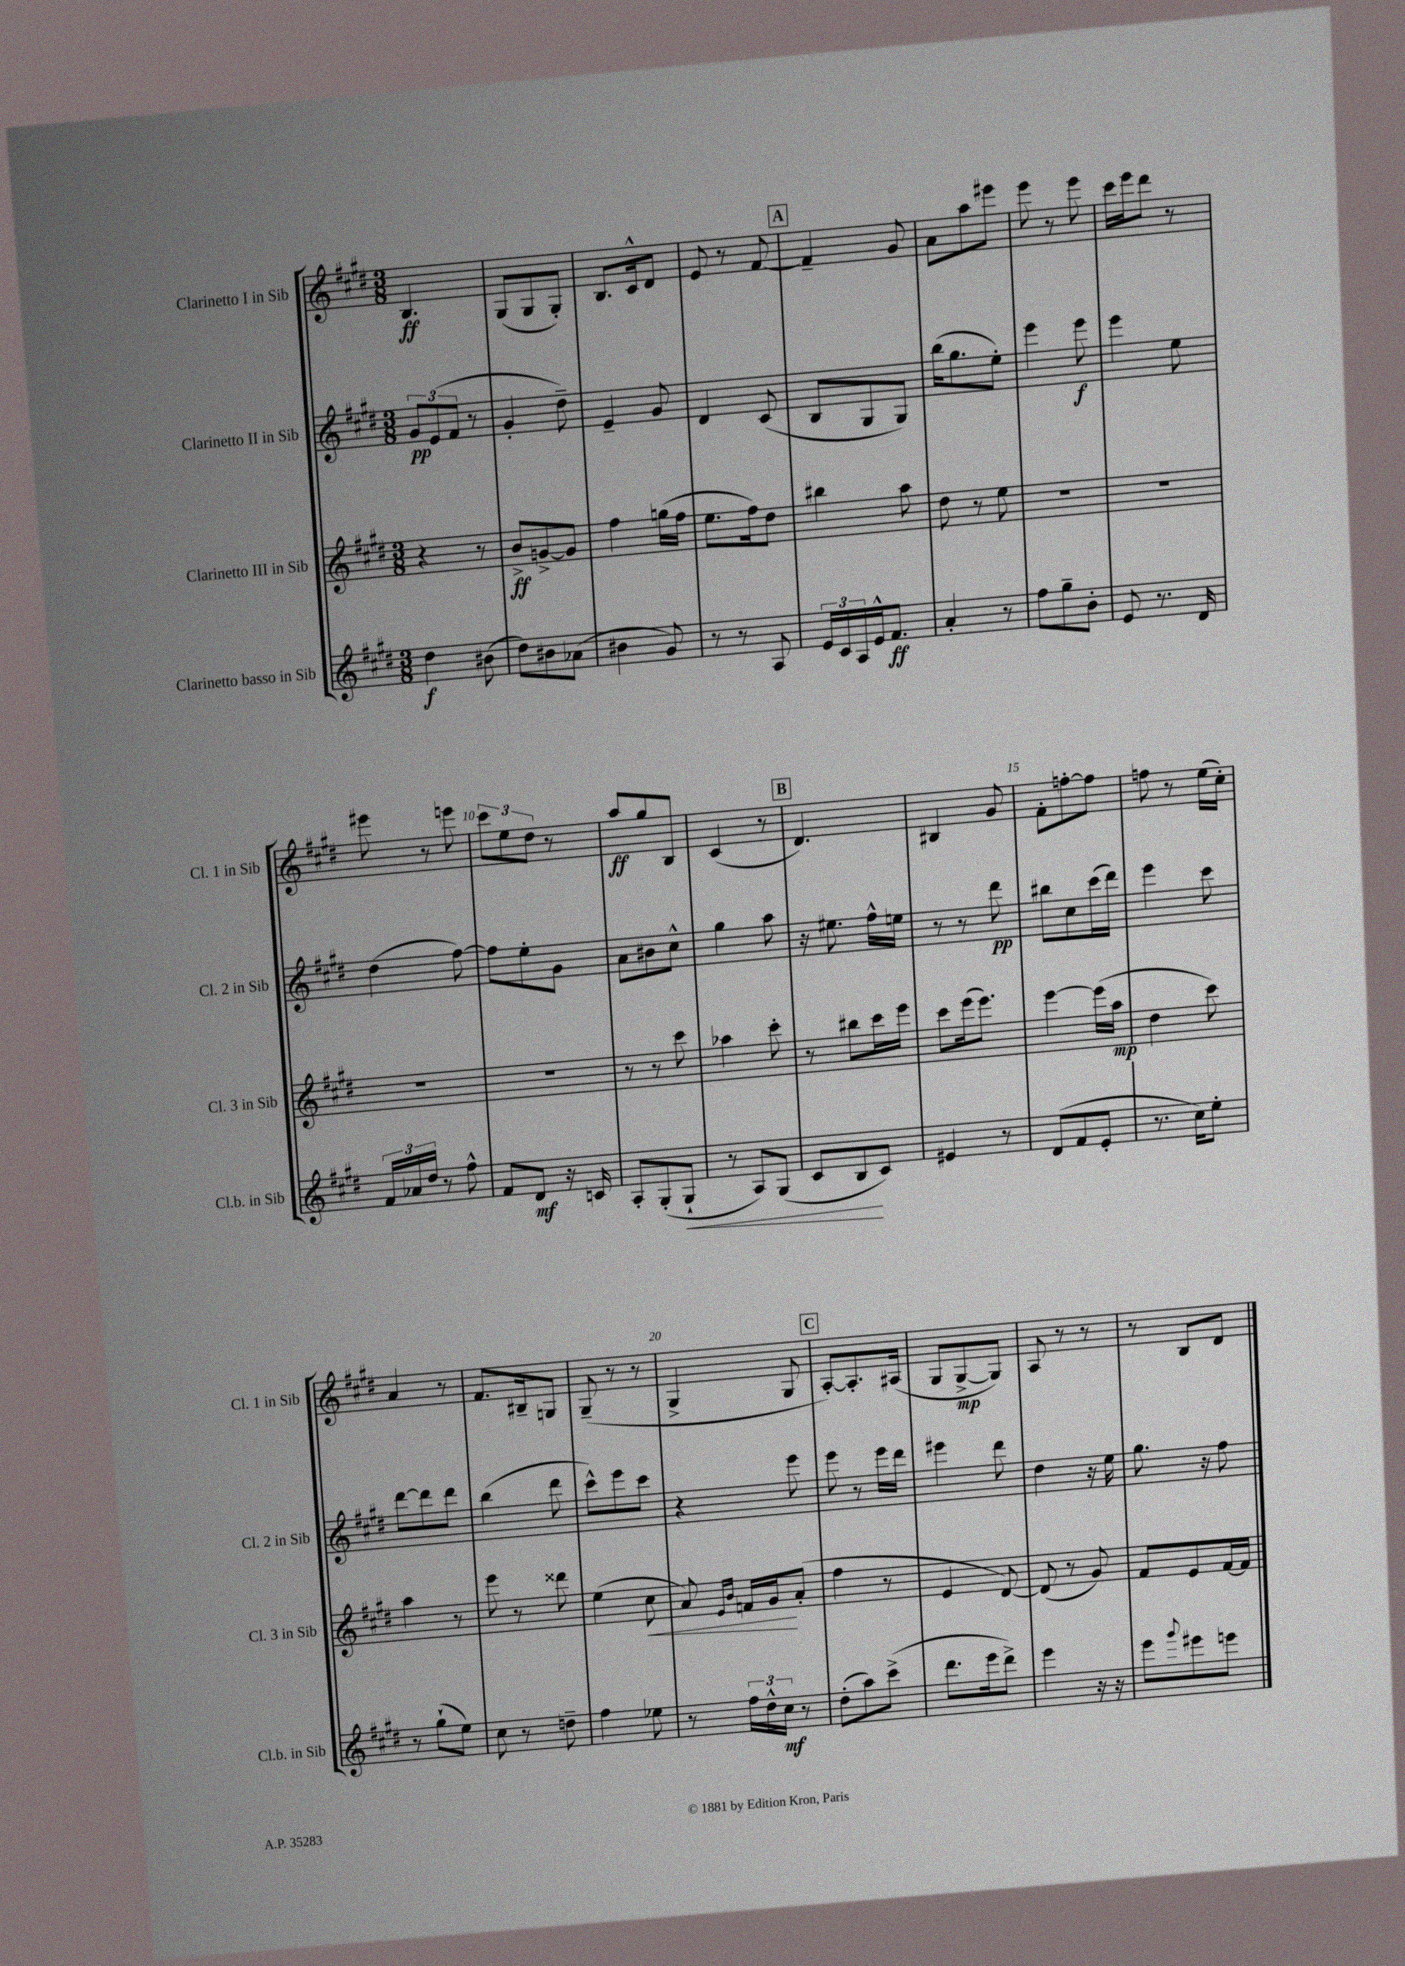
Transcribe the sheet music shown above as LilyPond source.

<<
\new StaffGroup <<
\new Staff = "s0" \with { instrumentName = "Clarinetto I in Sib" shortInstrumentName = "Cl. 1 in Sib" } {
    \clef treble \key e \major \numericTimeSignature \time 3/8
    b4.\ff |
    gis8( gis8 gis8-.) |
    b8. cis'16-^ dis'8 |
    e'8 r8 fis'8~ |
    \mark \markup { \box "A" } fis'4-- gis'8 |
    a'8 a''8 eis'''8 |
    e'''8 r8 e'''8 |
    cis'''16 e'''16 dis'''8 r8 |
    eis'''8 r8 e'''8 |
    \tuplet 3/2 { cis'''8 e''8 dis''8 } r8 |
    a''8\ff gis''8 b8 |
    cis'4( r8 |
    \mark \markup { \box "B" } dis'4.) |
    bis4 gis'8 |
    fis'8-. f''8~-. f''8 |
    f''8 r8 e''16( cis''16-.) |
    a'4 r8 |
    fis'8. bis16-- g8 |
    gis8--( r8 r8 |
    gis4-> gis8 |
    \mark \markup { \box "C" } a8~-.) a8.-. ais16( |
    gis8 gis8~->\mp gis8) |
    a8 r8 r8 |
    r8 b8 dis'8 \bar "|." |
}
\new Staff = "s1" \with { instrumentName = "Clarinetto II in Sib" shortInstrumentName = "Cl. 2 in Sib" } {
    \clef treble \key e \major \numericTimeSignature \time 3/8
    \tuplet 3/2 { gis'8\pp e'8( fis'8 } r8 |
    gis'4-. dis''8--) |
    e'4-- gis'8 |
    dis'4 cis'8( |
    \mark \markup { \box "A" } b8 gis8 gis8) |
    b''16( gis''8. e''8-.) |
    e'''4 e'''8\f |
    e'''4 e''8 |
    dis''4( fis''8~) |
    fis''8 e''8-. gis'8 |
    a'8 bis'8 cis''8-^ |
    gis''4 a''8 |
    \mark \markup { \box "B" } r16 eis''8. fis''16-^ e''16 |
    r8 r8 dis'''8\pp |
    bis''8 cis''8 cis'''16( dis'''16) |
    e'''4 cis'''8 |
    dis'''8~ dis'''8 dis'''8 |
    b''4( dis'''8 |
    cis'''8-^) e'''8 cis'''8 |
    r4 e'''8 |
    \mark \markup { \box "C" } e'''8 r8 e'''16 dis'''16 |
    eis'''4 dis'''8 |
    dis''4 r16 e''16 |
    gis''8. r16 fis''8 \bar "|." |
}
\new Staff = "s2" \with { instrumentName = "Clarinetto III in Sib" shortInstrumentName = "Cl. 3 in Sib" } {
    \clef treble \key e \major \numericTimeSignature \time 3/8
    r4 r8 |
    b'8->\ff g'8~-> g'8 |
    fis''4 g''16( fis''16 |
    e''8. fis''16) dis''8 |
    \mark \markup { \box "A" } bis''4 a''8 |
    dis''8 r8 e''8 |
    R4. |
    R4. |
    R4. |
    R4. |
    r8 r8 cis'''8 |
    aes''4 cis'''8-. |
    \mark \markup { \box "B" } r8 bis''8 cis'''16 e'''16 |
    cis'''8 e'''16( e'''8.) |
    e'''4~ e'''16( a''16\mp |
    dis''4 cis'''8) |
    a''4 r8 |
    e'''8 r8 disis'''8 |
    e''4( cis''8\< |
    a'8) \grace { e'16 b'16 } f'16 gis'16\! a'8-.( |
    \mark \markup { \box "C" } fis''4 r8 |
    e'4 dis'8~) |
    dis'8( r8 gis'8) |
    fis'8 e'8 fis'16~ fis'16 \bar "|." |
}
\new Staff = "s3" \with { instrumentName = "Clarinetto basso in Sib" shortInstrumentName = "Cl.b. in Sib" } {
    \clef treble \key e \major \numericTimeSignature \time 3/8
    dis''4\f bis'8( |
    dis''8) bis'8 aes'8( |
    bis'4 gis'8) |
    r8 r8 a8 |
    \mark \markup { \box "A" } \tuplet 3/2 { e'16 cis'16 a16 } e'16-^ fis'8.\ff |
    a'4-. r8 |
    fis''8 gis''8-- b'8-. |
    e'8 r8. dis'16 |
    \tuplet 3/2 { fis'16 aes'16 dis''16 } r8 fis''8-^ |
    fis'8 dis'8\mf r16 c'16 |
    a8-. gis8-.( gis8-!\< |
    r8 a8) gis8( |
    \mark \markup { \box "B" } cis'8 b8\! cis'8) |
    eis'4 r8 |
    dis'8( fis'8 e'8-. |
    r8. cis''16) e''8-. |
    r8 gis''8-!( e''8) |
    cis''8 r8 d''8-- |
    fis''4 ees''8 |
    r8 \tuplet 3/2 { fis''16 dis''16-^ cis''16\mf } r8 |
    \mark \markup { \box "C" } dis''8-.( a''8) cis'''8->( |
    dis'''8. e'''16 dis'''8->) |
    e'''4 r16 r16 |
    e'''8 \appoggiatura { gis'''8 } eis'''8 e'''8 \bar "|." |
}
>>
>>
\layout { \context { \Score \override BarNumber.break-visibility = ##(#f #t #t) barNumberVisibility = #(every-nth-bar-number-visible 5) } }
